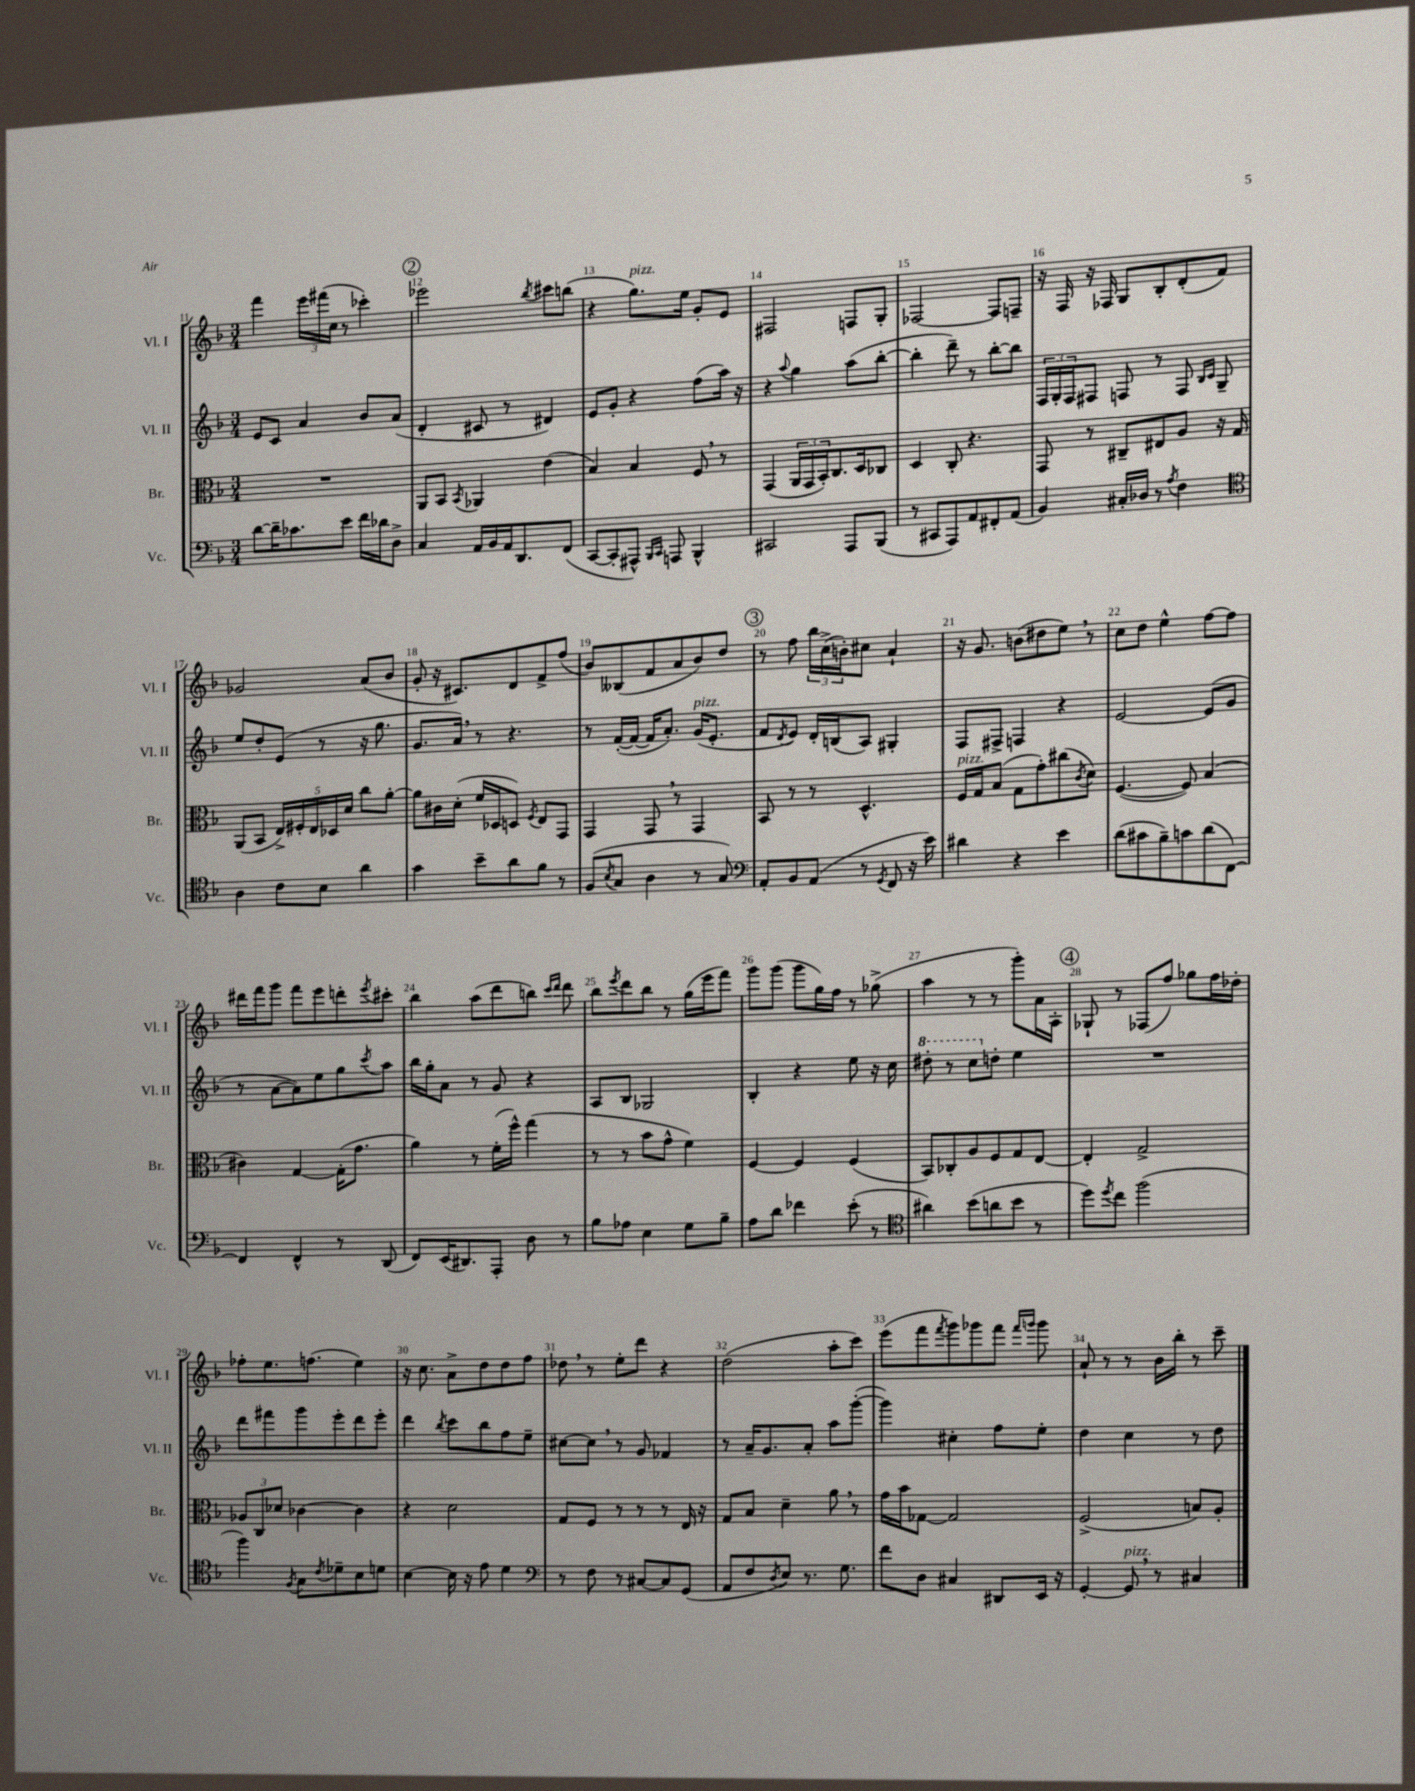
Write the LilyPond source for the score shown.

<<
\new StaffGroup <<
\new Staff = "s0" \with { instrumentName = "Vl. I" shortInstrumentName = "Vl. I" } {
    \clef treble \key f \major \numericTimeSignature \time 3/4
    f'''4 \tuplet 3/2 { e'''16 fis'''16( c''16 } r8 ces'''4-.) |
    \mark \markup { \circle "2" } ees'''2 \acciaccatura { bes''8 } cis'''8 b''8( |
    r4 g''8.^\markup { \italic "pizz." }) e''16 g'8-. e'8 |
    fis2 f8 g8-. |
    fes2~ fes8 f8-- |
    r16 f16 r16 fes16 g8 bes8-. d'8-.( f'8) |
    ges'2 a'8( bes'8 |
    g'8-. r16 cis'8.) d'8 f'8-> f''8( |
    bes'8) beses8( f'8 a'8 bes'8) d''8 |
    \mark \markup { \circle "3" } r8 f''8 \tuplet 3/2 { bes''16 c''16->( b'16-.) } cis''8 a'4-! |
    r16 g'8. b'8( dis''8 e''8) \breathe r8 |
    c''8 d''8 e''4-^ f''8~ f''8 |
    dis'''16 f'''16 g'''8 f'''8 e'''8 d'''8-. \acciaccatura { e'''8 } cis'''8-. |
    bes''4 a''8( d'''8 b''8) \grace { c'''16 d'''16 } d'''8 |
    bes''8 \acciaccatura { e'''8 } d'''8 bes''8 r8 g''16( e'''16 f'''8) |
    g'''8 g'''8( g'''8 g''16) f''16 r8 ges''8->( |
    a''4 r8 r8 g'''8-.) a'16 a16-. |
    \mark \markup { \circle "4" } ges8-! r8 fes8( f''8) ges''8 f''16 des''16-. |
    fes''8-. e''8. f''8.( e''4) |
    r16 c''8. a'8-> d''8 d''8 f''8 |
    des''8 \breathe r8 e''8-. d'''8 r4 |
    d''2( a''8-. c'''8) |
    e'''8( f'''8 \acciaccatura { f'''8 } g'''8) ges'''8 f'''8 \grace { f'''16 g'''16 } g'''8 |
    a'8-! r8 r8 bes'16 bes''16-. r8 c'''8-- \bar "|." |
}
\new Staff = "s1" \with { instrumentName = "Vl. II" shortInstrumentName = "Vl. II" } {
    \clef treble \key f \major \numericTimeSignature \time 3/4
    e'8 c'8 a'4 bes'8 a'8( |
    \mark \markup { \circle "2" } d'4-. cis'8 r8 dis'4) |
    e'8 g'8-. r4 f''8( a''16) r16 |
    r4 \appoggiatura { a''8 } g''4 a''8( bes''8~-. |
    bes''4-. d'''8--) r8 bes''8~-. bes''8 |
    \tuplet 3/2 { f16 g16-. f16 } fis8 f8 r8 f8 \grace { bes16 c'16 } g8-- |
    e''8 d''8-. e'8( r8 r16 g''8. |
    g'8. a'16) \breathe r8 r4. |
    r8 f'16~-.( f'16~ f'16 a'8.-.) g'16^\markup { \italic "pizz." }( e'8.-. |
    \mark \markup { \circle "3" } f'8 \acciaccatura { d'8 } e'8) d'16-. b16( a8) gis4-. |
    f8 fis8-> f4 r4 |
    e'2~ e'8( g'8 |
    r8 a'8~ a'8) e''8 g''8 \acciaccatura { c'''8 } a''8 |
    bes''16 g''16-. a'8 r8 g'8 r4 |
    a8 bes8 ges2 |
    bes4-. r4 e''8 r16 c''16 |
    \ottava #1 dis'''8-. r8 c'''8 \ottava #0 d''!8-. e''4 |
    \mark \markup { \circle "4" } R2. |
    d'''8 fis'''8 g'''8 e'''8-. d'''8 e'''8-. |
    d'''4 \acciaccatura { bes''8 } c'''8 bes''8 f''8 e''8-- |
    cis''8~ cis''8 \breathe r8 g'8 fes'4 |
    r8 a'16-- g'8. a'8-. a''8 g'''8~-.( |
    g'''4) cis''4-. f''8 e''8-. |
    d''4 c''4 r8 d''8 \bar "|." |
}
\new Staff = "s2" \with { instrumentName = "Br." shortInstrumentName = "Br." } {
    \clef alto \key f \major \numericTimeSignature \time 3/4
    R2. |
    \mark \markup { \circle "2" } a,8 bes,8 \acciaccatura { bes,8 } aes,4 e'4( |
    bes4) bes4 f8 \breathe r8 |
    g,4( \tuplet 3/2 { a,16 g,16 bes,16-.) } c8. d16 ces8 |
    d4 c8-. r4. |
    g,8 r8 cis8-- eis8 a8 r16 g16 |
    a,8( bes,8 \tuplet 5/4 { e16->) fis16-. e16 des16 d'16 } c''8 a'8~-. |
    a'8 cis'16 d'16-.( f'16 des16 d8) \acciaccatura { f8 } e8 g,8 |
    g,4 g,8 \breathe r8 g,4 |
    \mark \markup { \circle "3" } bes,8 r8 r8 d4.-^ |
    f16^\markup { \italic "pizz." } g16 bes8( g8 g'8-.) cis''8( \acciaccatura { c'8 } d'8) |
    f4.~( f8) bes4( |
    cis'4) g4~ g16-.( g'8. |
    a'4) r8 f'16-.( f''16-^) g''4( |
    r8 r8 bes'8 g'8-^ f'4) |
    f4~ f4 f4( |
    bes,8) ces8-. a8 f8 g8 e8~ |
    \mark \markup { \circle "4" } e4-. g2-> |
    \tuplet 3/2 { aes8 c8 des'8 } ces'4~ ces'4 |
    r4 d'2 |
    g8 f8 r8 r8 r8 e16 r16 |
    g8 bes8 d'4-- a'8 \breathe r8 |
    g'16 bes'16 ges8~ ges2 |
    f2->( b8) a8-. \bar "|." |
}
\new Staff = "s3" \with { instrumentName = "Vc." shortInstrumentName = "Vc." } {
    \clef bass \key f \major \numericTimeSignature \time 3/4
    d'8~ d'16-- ces'8. e'8 f'16 des'16 d8-> |
    \mark \markup { \circle "2" } c4 a,16 bes,16 a,16 d,8. f,8( |
    c,8~ c,8-. ais,,8-^) \grace { bes,,16 c,16 } a,,8 bes,,4-^ |
    cis,2 a,,8 bes,,8( |
    r8 cis,8 a,,8) a,8 fis,8-. a,8( |
    bes,4) cis16-. des16 r8 \acciaccatura { a8 } f4 |
    \clef tenor a4 c'8 bes8 a'4 |
    g'4 bes'8-- a'8 f'8 r8 |
    f8( \acciaccatura { bes8 } g8 a4 r8 g8) |
    \mark \markup { \circle "3" } \clef bass a,8-. bes,8 a,8( r8 \acciaccatura { g,8 } f,8 r16 e'16) |
    dis'4 r4 e'4 |
    d'8( cis'8 bes8--) c'8 d'8( f,8~) |
    f,4 f,4-^ r8 d,8( |
    f,8) e,16( dis,8.) a,,8-. d8 r8 |
    bes8 aes8 e4 g8 bes8-- |
    a8 d'8 fes'4 e'8-.( r8 |
    \clef tenor ais'4) bes'8( a'8 bes'8 r8 |
    \mark \markup { \circle "4" } d''8) \acciaccatura { d''8 } c''8 f''2( |
    f''4) \acciaccatura { f8 } g8 \acciaccatura { c'8 } des'8-- bes8 d'8 |
    bes4~ bes16 r16 e'8 d'4 |
    \clef bass r8 f8 r8 cis8~ cis8 g,8( |
    a,8 f8 \acciaccatura { d8 } e8) r8. g8. |
    f'8 d8 cis4 dis,8 e,16 r16 |
    g,4~-. g,8^\markup { \italic "pizz." } \breathe r8 cis4 \bar "|." |
}
>>
>>
\layout { \context { \Score currentBarNumber = #11 \override BarNumber.break-visibility = ##(#f #t #t) barNumberVisibility = #all-bar-numbers-visible } }
